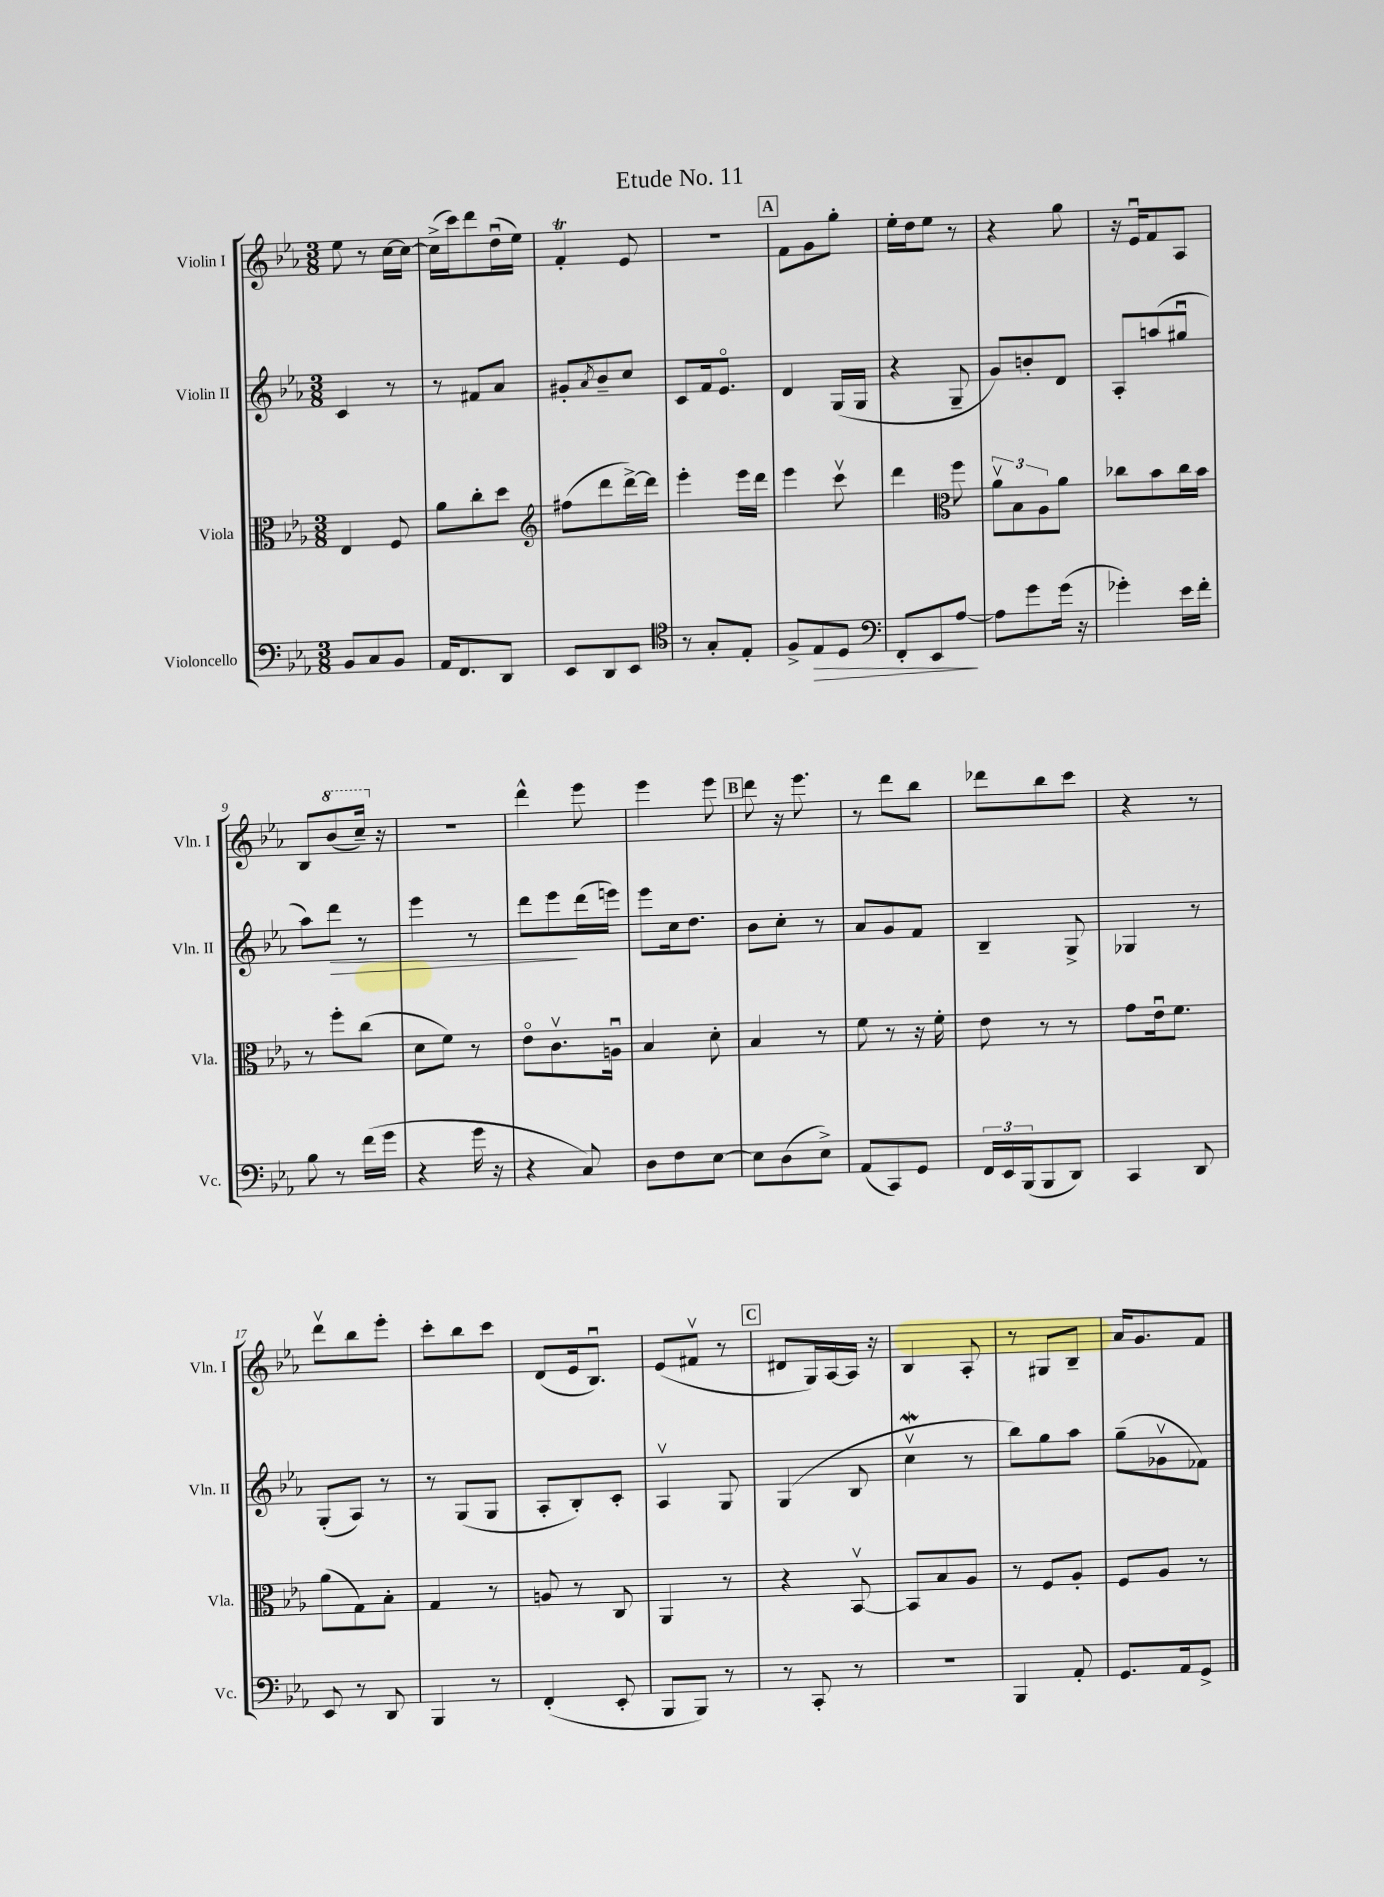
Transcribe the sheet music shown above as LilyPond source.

\header { title = "Etude No. 11" }
<<
\new StaffGroup <<
\new Staff = "s0" \with { instrumentName = "Violin I" shortInstrumentName = "Vln. I" } {
    \clef treble \key ees \major \numericTimeSignature \time 3/8
    ees''8 r8 c''16~ c''16~ |
    c''16->( c'''16) d'''8 d''16\downbow( ees''16) |
    f'4-.\trill ees'8 |
    R4. |
    \mark \markup { \box "A" } f'8 g'8 g''8-. |
    ees''16-. d''16 ees''8 r8 |
    r4 g''8 |
    r16 ees'16\downbow f'8 aes8 |
    bes8 \ottava #1 bes''8( c'''16--) \ottava #0 r16 |
    R4. |
    d'''4-^ ees'''8 |
    ees'''4 ees'''8 |
    \mark \markup { \box "B" } d'''8 r16 ees'''8. |
    r8 d'''8 bes''8 |
    des'''8 bes''8 c'''8 |
    r4 r8 |
    d'''8\upbow bes''8 ees'''8-. |
    c'''8-. bes''8 c'''8 |
    d'8( ees'16 bes8.\downbow) |
    ees'8( fis'8\upbow r8 |
    \mark \markup { \box "C" } dis'8 g16) aes16~ aes16 r16 |
    bes4 aes8-. |
    r8 gis8 bes8-- |
    aes'16 g'8. f'8 \bar "|." |
}
\new Staff = "s1" \with { instrumentName = "Violin II" shortInstrumentName = "Vln. II" } {
    \clef treble \key ees \major \numericTimeSignature \time 3/8
    c'4 r8 |
    r8 fis'8 aes'8 |
    gis'8-. \acciaccatura { aes'8 } bes'8-- c''8 |
    c'8 f'16 ees'8.\flageolet |
    \mark \markup { \box "A" } d'4 g16( g16 |
    r4 g8-- |
    g'8) b'8-. d'8 |
    aes8-. a''8( gis''8\downbow |
    aes''8) d'''8\> r8 |
    ees'''4 r8 |
    d'''8 ees'''8\! d'''16( e'''16) |
    ees'''8 c''16 d''8. |
    \mark \markup { \box "B" } bes'8 c''8-. r8 |
    aes'8 g'8 f'8 |
    bes4-- g8-> |
    ges4 r8 |
    g8-.( aes8) r8 |
    r8 g8( g8 |
    aes8-. bes8-.) c'8-. |
    aes4\upbow g8 |
    \mark \markup { \box "C" } g4( bes8 |
    c''4\upbow\mordent r8 |
    bes''8) g''8 aes''8 |
    g''8--( ges'8\upbow fes'8) \bar "|." |
}
\new Staff = "s2" \with { instrumentName = "Viola" shortInstrumentName = "Vla." } {
    \clef alto \key ees \major \numericTimeSignature \time 3/8
    ees4 f8 |
    aes'8 c''8-. d''8 |
    \clef treble fis''8( d'''8 d'''16~->) d'''16 |
    ees'''4-. ees'''16 d'''16 |
    \mark \markup { \box "A" } ees'''4 c'''8\upbow |
    d'''4 \clef alto f''8 |
    \tuplet 3/2 { aes'8\upbow bes8 aes8 } aes'8 |
    ces''8 bes'8 ces''16 bes'16 |
    r8 f''8-. c''8( |
    d'8 f'8) r8 |
    ees'8\flageolet c'8.\upbow a16\downbow |
    bes4 d'8-. |
    \mark \markup { \box "B" } bes4 r8 |
    f'8 r8 r16 f'16-. |
    ees'8 r8 r8 |
    g'8 ees'16\downbow f'8. |
    aes'8( g8) bes8-. |
    g4 r8 |
    a8 r8 c8 |
    aes,4 r8 |
    \mark \markup { \box "C" } r4 bes,8~\upbow |
    bes,8 bes8 aes8 |
    r8 f8 aes8-. |
    f8 aes8 r8 \bar "|." |
}
\new Staff = "s3" \with { instrumentName = "Violoncello" shortInstrumentName = "Vc." } {
    \clef bass \key ees \major \numericTimeSignature \time 3/8
    bes,8 c8 bes,8 |
    aes,16 f,8. d,8 |
    ees,8 d,8 ees,8 |
    \clef tenor r8 g8-. ees8-. |
    \mark \markup { \box "A" } f8-> ees8\> d8 |
    \clef bass f,8-. ees,8 aes8~\! |
    aes8 g'8 g'16( r16 |
    ges'4-.) ees'16 f'16-. |
    bes8 r8 f'16( g'16 |
    r4 g'16 r16 |
    r4 c8) |
    d8 f8 ees8~ |
    \mark \markup { \box "B" } ees8 d8( ees8->) |
    aes,8( c,8) g,8 |
    \tuplet 3/2 { f,16 ees,16 bes,,16( } bes,,8 d,8) |
    c,4 d,8 |
    ees,8 r8 d,8 |
    bes,,4 r8 |
    f,4-.( ees,8-. |
    bes,,8 bes,,8) r8 |
    \mark \markup { \box "C" } r8 c,8-. r8 |
    R4. |
    bes,,4 aes,8-. |
    g,8. aes,16 g,8-> \bar "|." |
}
>>
>>
